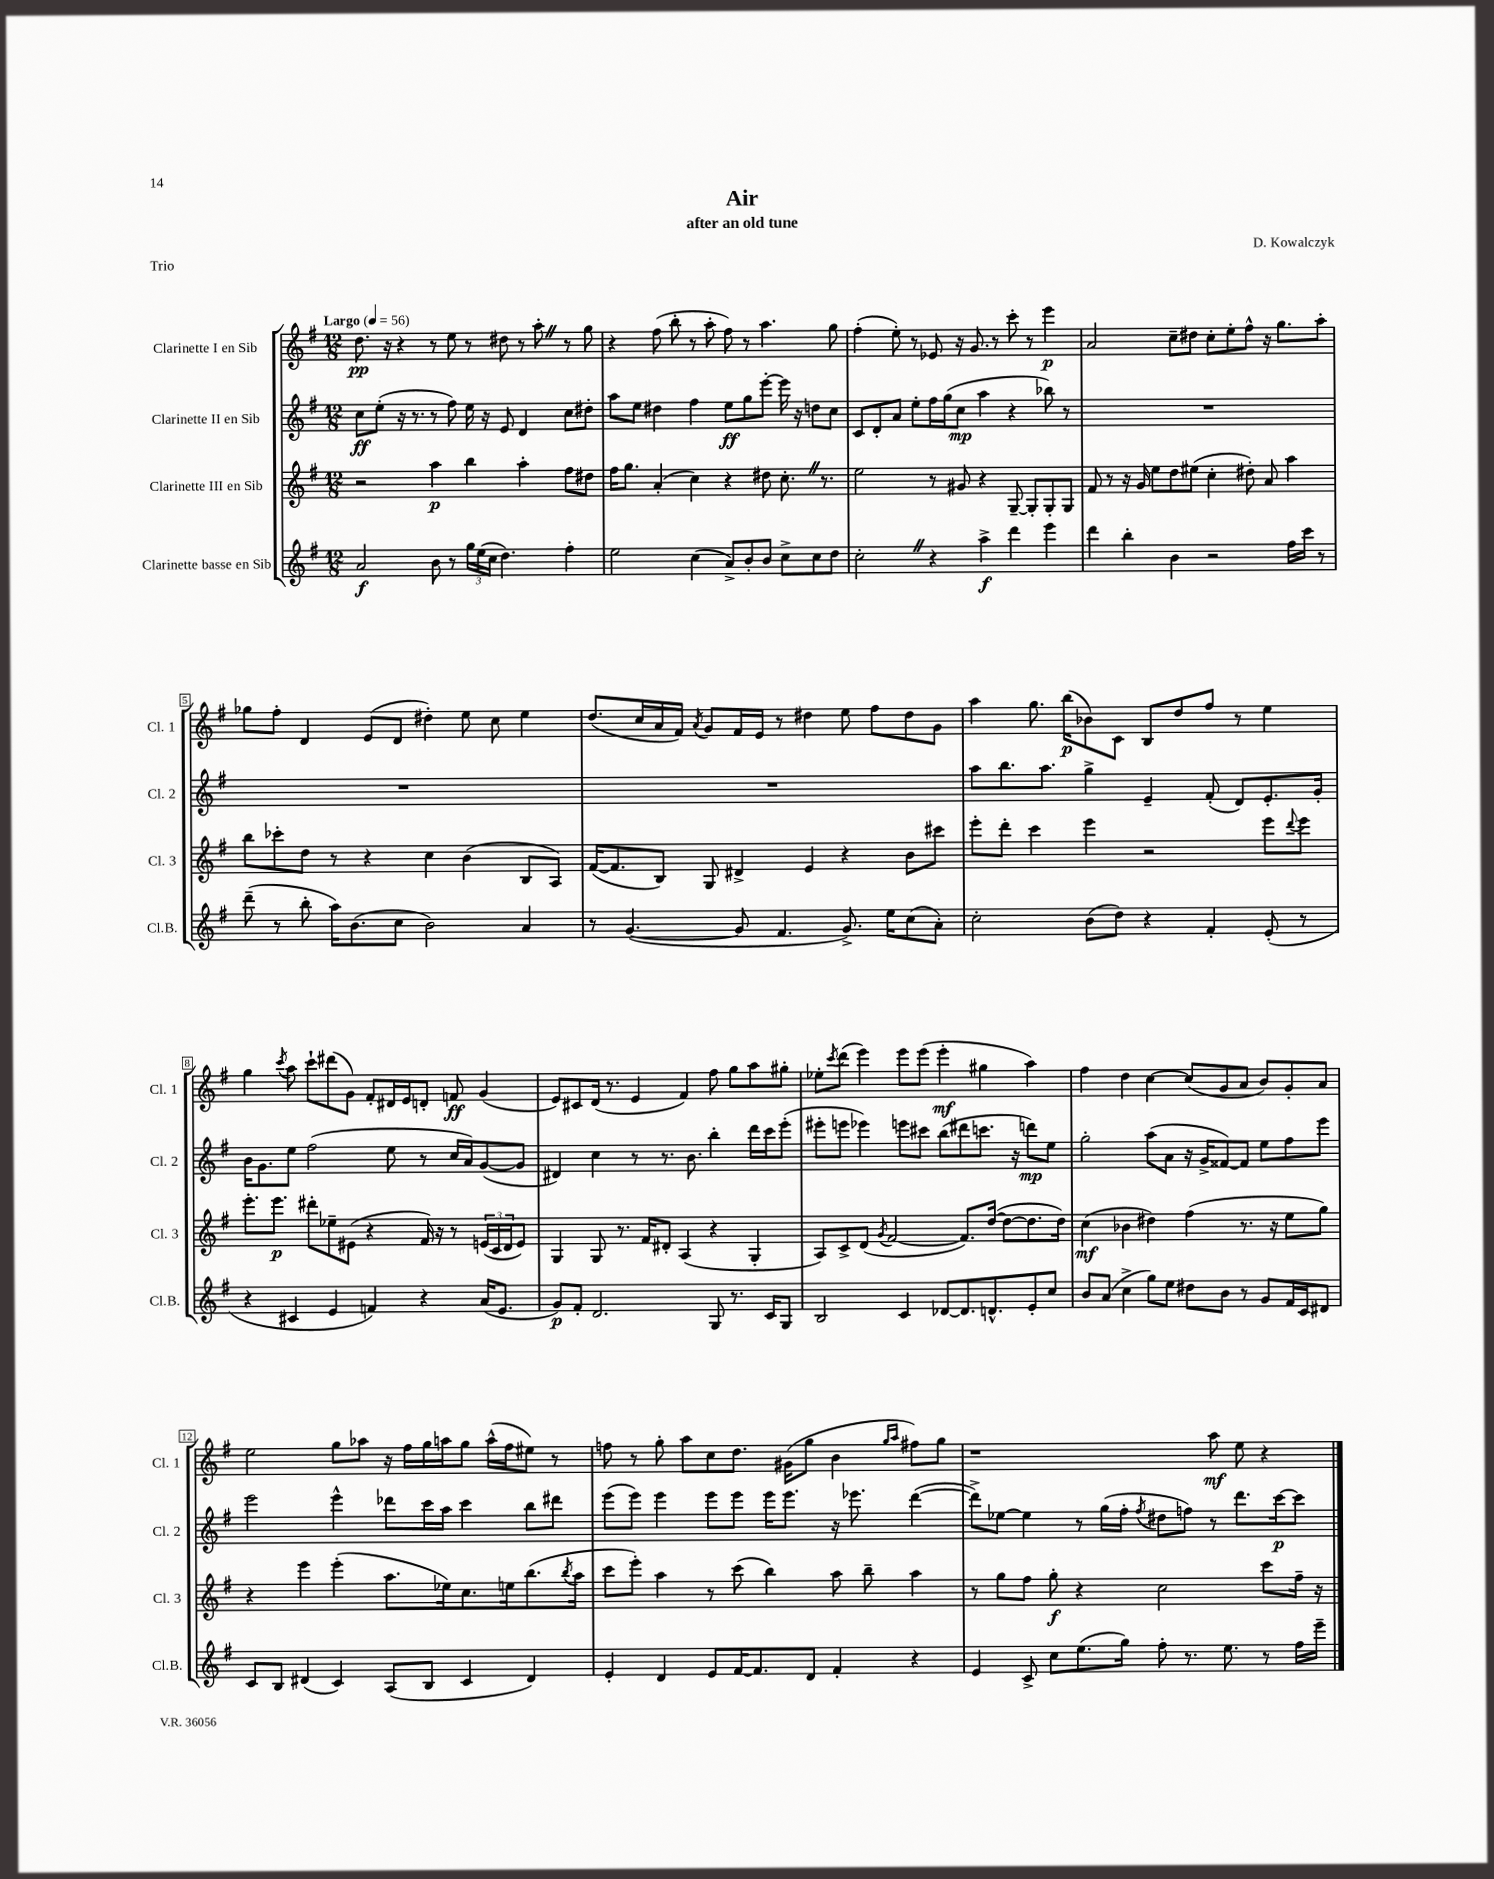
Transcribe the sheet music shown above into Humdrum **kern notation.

**kern	**kern	**kern	**kern
*staff4	*staff3	*staff2	*staff1
*clefG2	*clefG2	*clefG2	*clefG2
*k[f#]	*k[f#]	*k[f#]	*k[f#]
*M12/8	*M12/8	*M12/8	*M12/8
*MM56	*MM56	*MM56	*MM56
2a	2r	8cc	8.dd
.	.	(8ee'	.
.	.	.	16r
.	.	16r	4r
.	.	8.r	.
8b	4aa	8r	8r
8r	.	8ff#)	8ee
24gg	4bb	16ee	8r
(24ee	.	.	.
.	.	16r	.
24cc	.	.	.
4.dd)	.	8e	8dd#
.	4aa'	4d	8r
.	.	.	8aa'
4ff#'	8ff#	8cc	8r
.	8dd#	8dd#'	8gg
=	=	=	=
2ee	16ff#	8aa	4r
.	8.gg	.	.
.	.	8ee	.
.	(4a'	4dd#	(8ff#
.	.	.	8bb'
(4cc	4cc)	4ff#	8r
.	.	.	8aa'
8a^)	4r	8ee	8ff#)
8b'	.	8gg	8r
8b	8dd#	[8eee'	4.aa
8cc^	8.cc'	16eee]	.
.	.	16r	.
8cc	.	8dd	.
.	8.r	.	.
8dd	.	8cc	8gg
=	=	=	=
2cc'	2ee	8c	(4ff#'
.	.	8d'	.
.	.	8a	8ee')
.	.	8ee'	8r
4r	8r	16ff#	8e-
.	.	(16gg	.
.	8g#	8cc	16r
.	.	.	8.g
4aa^	4r	4aa	.
.	.	.	8r
4ddd	[8G~	4r	8ccc'
.	8G']	.	8r
4eee	8G'	8bb-)	4eee
.	8G	8r	.
=	=	=	=
4ddd	8f#	1.r	2a
.	8r	.	.
4bb'	16r	.	.
.	16g	.	.
.	8ee	.	.
4b	8dd	.	8cc~
.	(8ee#	.	8dd#
2r	4cc'	.	8cc'
.	.	.	8ee'
.	8dd#')	.	8ff#^^
.	8a	.	16r
.	.	.	8.gg
16ff#	4aa	.	.
16ccc	.	.	.
8r	.	.	8aa'
=	=	=	=
(8ddd~	8bb	1.r	8gg-
8r	8ccc-'	.	8ff#'
8bb'	8dd	.	4d
16aa)	8r	.	.
(8.b	.	.	.
.	4r	.	(8e
8cc	.	.	8d
2b)	4cc	.	4dd#')
.	(4b	.	8ee
.	.	.	8cc
4a	8B	.	4ee
.	8A)	.	.
=	=	=	=
8r	([16f#	1.r	(8.dd
.	8.f#]	.	.
([4.g	.	.	.
.	.	.	16cc
.	8B)	.	16a
.	.	.	16f#)
.	.	.	8qa
.	8G	.	8g
8g]	4d#^	.	16f#
.	.	.	16e
4.f#	.	.	8r
.	4e	.	4dd#
8.g^)	4r	.	8ee
.	.	.	8ff#
16ee	.	.	.
(8cc	8b	.	8dd#
8a')	8ccc#	.	8g
=	=	=	=
2cc'	8eee'	8aa	4aa
.	8ddd'	8.bb	.
.	4ccc	.	8.gg
.	.	8.aa	.
.	.	.	(16bb
(8b	4eee	4gg^	8b-)
8dd)	.	.	8c
4r	2r	4e~	8B
.	.	.	8dd
4f#'	.	(8f#'	8ff#
.	.	8d)	8r
(8e'	8eee	8.e'	4ee
.	8qqddd	.	.
8r	8eee	.	.
.	.	16g'	.
=	=	=	=
4r	8.eee'	16b	4gg
.	.	8.g	.
.	8.eee	.	.
.	.	.	8qccc
4c#	.	8ee	8aa
.	8ddd#'	(2ff#	8ccc`
4e	8ee-~	.	(8ddd#
.	(8e#	.	8g)
4f)	4r	.	8f#'
.	.	8ee	16d#
.	.	.	16e
4r	16f#)	8r	8d'
.	16r	.	.
.	8r	16cc	8f
.	.	16a)	.
(16a	(24e	([8g	(4g
.	24c	.	.
8.e	.	.	.
.	24d	.	.
.	8e)	8g]	.
=	=	=	=
8g)	4G	4d#)	8e)
8f#'	.	.	8c#
2.d	8G	4cc	(16d
.	.	.	8.r
.	8.r	.	.
.	.	8r	4e
.	16f#	.	.
.	8d#'	8.r	.
.	(4A	.	4f#)
.	.	8.b	.
8G	4r	4bb'	8ff#
8.r	.	.	8gg
.	4G'	16ddd	8aa
16c	.	16ccc	.
8G	.	(8eee'	8gg#'
=	=	=	=
2B	8A)	8eee#'	8ee-'
.	.	.	8qccc
.	8c^	8eee	(8ddd
.	(8d	4eee-)	4eee)
.	8qg	.	.
.	[2f#	.	.
4c	.	8eee	8eee
.	.	8ccc#	(8eee
[8d-	.	(8bb	4eee'
8.d-]	8.f#])	8ddd#	.
.	.	8.ccc	4gg#
8.d^^	([16dd	.	.
.	8dd_	.	.
.	.	16r	.
8e'	8.dd]	8ddd)	4aa)
8cc	.	8ee	.
.	16dd)	.	.
=	=	=	=
8b	(4cc	2gg'	4ff#
(8a	.	.	.
4cc^	4b-	.	4dd
8gg)	4dd#)	(8aa	[4cc
8ee	.	8a	.
8dd#	(4ff#	16r	(8cc]
.	.	16g^	.
8b	.	[8f##)	8g
8r	8.r	8f##]	8a
8g	.	8ee	8b)
.	16r	.	.
16f#	8ee	8ff#	8g'
16c	.	.	.
8d#	8gg)	8eee	8a
=	=	=	=
8c	4r	2eee	2ee
8B	.	.	.
(4d#	4eee	.	.
4c)	(4eee'	4eee^^	8gg
.	.	.	8aa-
(8A	8.aa	8ddd-	16r
.	.	.	16ff#
8B	.	16ccc	16gg
.	16ee-)	16aa	16aa
4c	8.cc	4ccc	8gg
.	.	.	(16aa^^
.	16ee	.	16ff#
4d#)	(8.bb	8bb	8ee#)
.	.	8ddd#	8r
.	8qbb	.	.
.	16aa	.	.
=	=	=	=
4e'	8ccc	(8eee	8ff
.	8eee')	8eee)	8r
4d	4aa	4eee	8gg'
.	.	.	8aa
8e	8r	8eee	8cc
[16f#	(8ccc	8eee	8.dd
8.f#]	.	.	.
.	4bb)	16eee	.
.	.	8.eee	(16g#
8d	.	.	8gg
4f#'	8aa	16r	4b
.	.	8.eee-	.
.	8bb~	.	.
.	.	.	16qqgg
.	.	.	16qqaa
4r	4aa	([4ddd	8ff#)
.	.	.	8gg
=	=	=	=
4e	8r	8ddd^])	1r
.	8gg	[8ee-	.
8c^	8ff#	4ee-]	.
8cc	8gg'	.	.
(8.ee	4r	8r	.
.	.	(16gg	.
16gg)	.	16ff#'	.
.	.	8qff#	.
8ff#'	2cc	8dd#	.
8.r	.	8ff)	.
.	.	8r	8aa
8.ee	.	.	.
.	.	8.ddd	8ee
8r	8ccc	.	4r
.	.	[16ccc	.
16ff#	16ff#~	8ccc]	.
16eee~	16r	.	.
==	==	==	==
*-	*-	*-	*-
